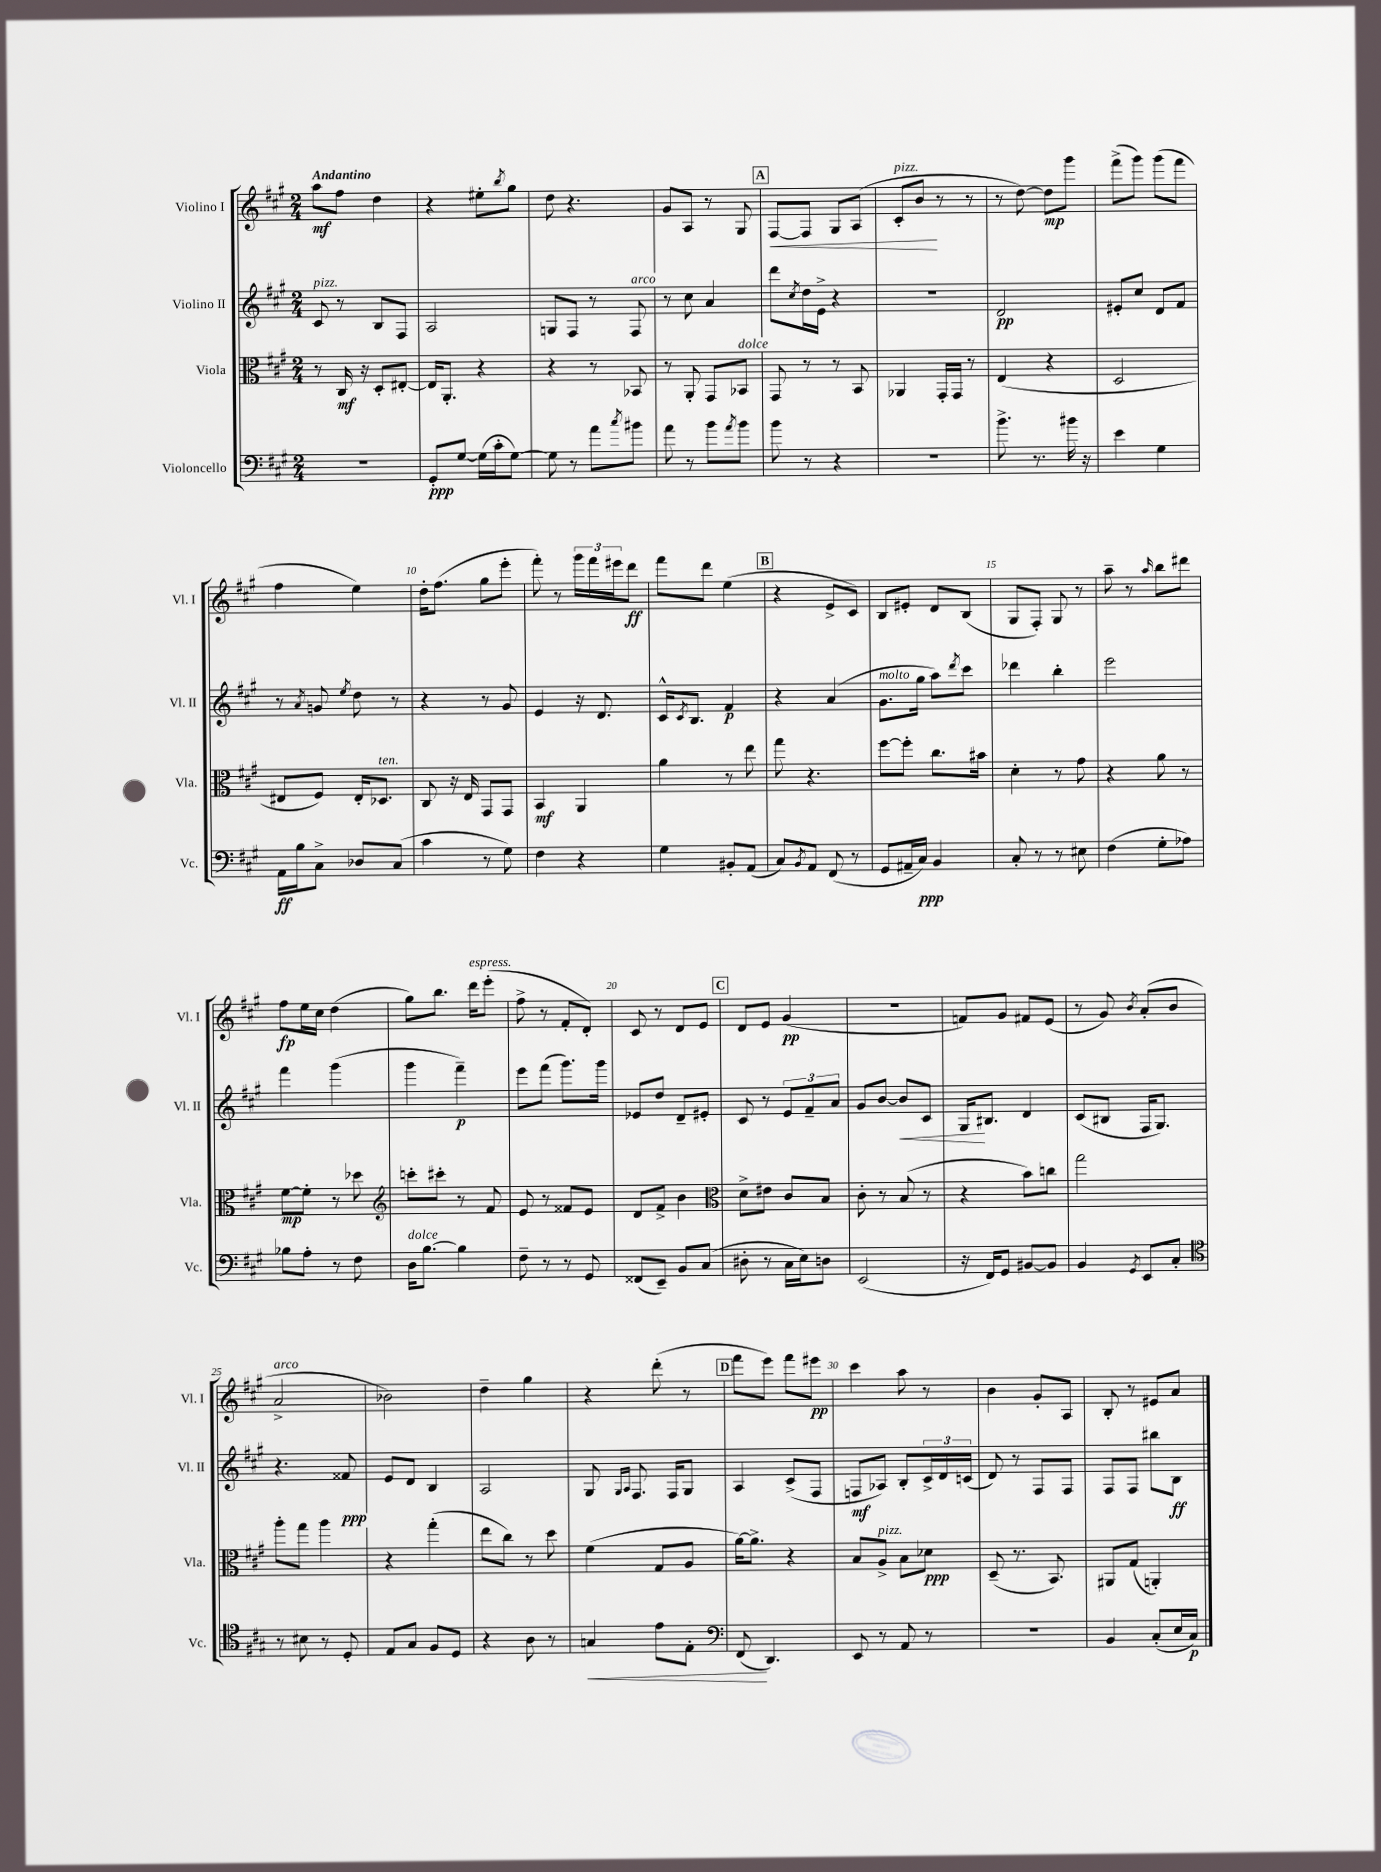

**kern	**kern	**kern	**kern
*staff4	*staff3	*staff2	*staff1
*clefF4	*clefC3	*clefG2	*clefG2
*k[f#c#g#]	*k[f#c#g#]	*k[f#c#g#]	*k[f#c#g#]
*M2/4	*M2/4	*M2/4	*M2/4
2r	8r	8c#	8aa
.	16C#	8r	8ff#
.	16r	.	.
.	8D'	8B	4dd
.	[8E#'	8F#	.
=	=	=	=
8GG#'	16E#]	2A	4r
.	8.AA'	.	.
[8G#	.	.	.
(16G#]	4r	.	8ee#'
16c#'	.	.	.
.	.	.	8qbb
[8G#)	.	.	8gg#
=	=	=	=
8G#]	4r	8G	8dd
8r	.	8F#	4.r
8a	8r	8r	.
8qcc#	.	.	.
8b#	8BB-	8F#	.
=	=	=	=
8a	8r	8r	8g#
8r	8AA'	8cc#	8A
8b	8GG#	4a	8r
8qa	.	.	.
8b	8BB-	.	8G#
=	=	=	=
8b	8GG#	8ddd	[8F#
.	.	8qcc#	.
8r	8r	16dd	8F#]
.	.	16e^	.
4r	8r	4r	8G#
.	8BB	.	(8A
=	=	=	=
2r	4AA-	2r	8c#'
.	.	.	8b
.	16GG#'	.	8r
.	16GG#	.	.
.	8r	.	8r
=	=	=	=
8.b^	(4E	2d	8r
.	.	.	[8dd)
8.r	.	.	.
.	4r	.	8dd]
16b#	.	.	8ggg#
16r	.	.	.
=	=	=	=
4e	2D	8e#'	(8fff#^
.	.	8cc#	8ggg#)
4G#	.	8d	(8ggg#
.	.	8f#	8fff#
=	=	=	=
16AA	8E#	8r	4ff#
16B	.	.	.
.	.	8qa	.
8C#^	8F#)	8g	.
.	.	8qee	.
8D-	16E#'	8dd	4ee)
.	8.D-	.	.
(8C#	.	8r	.
=	=	=	=
4c#	8C#	4r	16dd'
.	.	.	(8.ff#
.	16r	.	.
.	16E	.	.
8r	8GG#	8r	8gg#
8G#)	8GG#	8g#	8eee'
=	=	=	=
4F#	4BB	4e	8fff#')
.	.	.	8r
4r	4AA	16r	24ggg#
.	.	.	24fff#
.	.	8.d	.
.	.	.	24eee#
.	.	.	8ddd
=	=	=	=
4G#	4a	16c#^^	8fff#
.	.	8qc#	.
.	.	8.B	.
.	.	.	8ddd
8BB#'	8r	4f#	(4ee
(8AA	8ee	.	.
=	=	=	=
8C#)	8gg#	4r	4r
8qBB	.	.	.
8AA	4.r	.	.
(8FF#	.	(4a	8e^
8r	.	.	8c#)
=	=	=	=
8GG#	[8ff#	8.g#	8B
16AA#~	8ff#']	.	8e#'
16C#)	.	16gg#	.
4BB	8.cc#	8aa)	8d
.	.	8qddd	.
.	.	8ccc#	(8B
.	16b#	.	.
=	=	=	=
8C#'	4d'	4ddd-	8G#
8r	.	.	8F#')
8r	8r	4bb'	8G#
8E#	8g#	.	8r
=	=	=	=
(4F#	4r	2eee	8aa~
.	.	.	8r
.	.	.	16qqaa
8G#'	8a	.	8bb
8A-)	8r	.	8ddd#
=	=	=	=
8B-	[8f#	4fff#	8ff#
8A'	8f#']	.	16ee
.	.	.	16cc#
8r	8r	(4ggg#	(4dd
8F#	8dd-	.	.
=	=	=	=
*	*clefG2	*	*
16D	8ccc'	4ggg#	8gg#)
[8.B	.	.	.
.	8ccc#'	.	8.bb
4B]	8r	4fff#~)	.
.	.	.	16ddd
.	8f#	.	(8eee'
=	=	=	=
8F#~	8e	8eee	8ff#^
8r	8r	(8fff#	8r
8r	8f##	8.ggg#)	8f#'
8GG#	8e	.	8d')
.	.	16ggg#	.
=	=	=	=
(8FF##	8d	8e-	8c#
8EE~)	8f#^	8dd	8r
8BB	4b	8d~	8d
(8C#	.	8e#'	8e
=	=	=	=
*	*clefC3	*	*
8D#'	8d^	8c#	8d
8r	8e#	8r	8e
16C#	8c#	12e	(4g#
16E)	.	.	.
.	.	12f#~	.
8D	8B	.	.
.	.	12a	.
=	=	=	=
(2EE	8c#'	8g#	2r
.	8r	[8b	.
.	(8B	8b]	.
.	8r	8c#	.
=	=	=	=
16r	4r	16G#	8f)
16FF#)	.	8.B#	.
8GG#	.	.	8g#
[8BB#	8b)	4d	8f#
8BB#]	8cc	.	(8e
=	=	=	=
4BB	2gg#	(8c#	8r
.	.	8B#	8g#)
8qGG#	.	.	8qb
8EE	.	16F#	(8a'
.	.	8.G#)	.
8C#'	.	.	8b
=	=	=	=
*clefC4	*	*	*
8r	8aa'	4.r	2a^
8B#	8gg#	.	.
8r	4aa	.	.
8D'	.	8f##	.
=	=	=	=
8E	4r	8e	2b-)
8G#	.	8d	.
8F#	(4gg#'	4B	.
8D	.	.	.
=	=	=	=
4r	8ee	2A	4dd~
.	8cc#)	.	.
8A	8r	.	4gg#
8r	8dd	.	.
=	=	=	=
4G	(4f#	8G#	4r
.	.	16qqG#	.
.	.	16qqA	.
.	.	8.F#	.
8e	8G#	.	(8ddd'
.	.	16F#	.
8E'	8A	8G#	8r
=	=	=	=
*clefF4	*	*	*
(8FF#	[16a)	4A	8fff#
.	8.a^]	.	.
4.DD)	.	.	8eee)
.	4r	(8c#^	8fff#
.	.	8F#	8eee#
=	=	=	=
8EE	8B	8F	4ccc#
8r	8A^	8A-)	.
8AA	8B	8B'	8aa
8r	8d-	24c#^	8r
.	.	24d	.
.	.	(24c	.
=	=	=	=
2r	(8D~	8d)	4b
.	8.r	8r	.
.	.	8F#	8g#'
.	8.BB)	.	.
.	.	8F#	8A
=	=	=	=
4BB	8AA#	8F#	8B'
.	(8G#	8F#	8r
(8C#'	4AA')	8bb#	8e#
16E	.	8B	8a
16C#)	.	.	.
==	==	==	==
*-	*-	*-	*-
